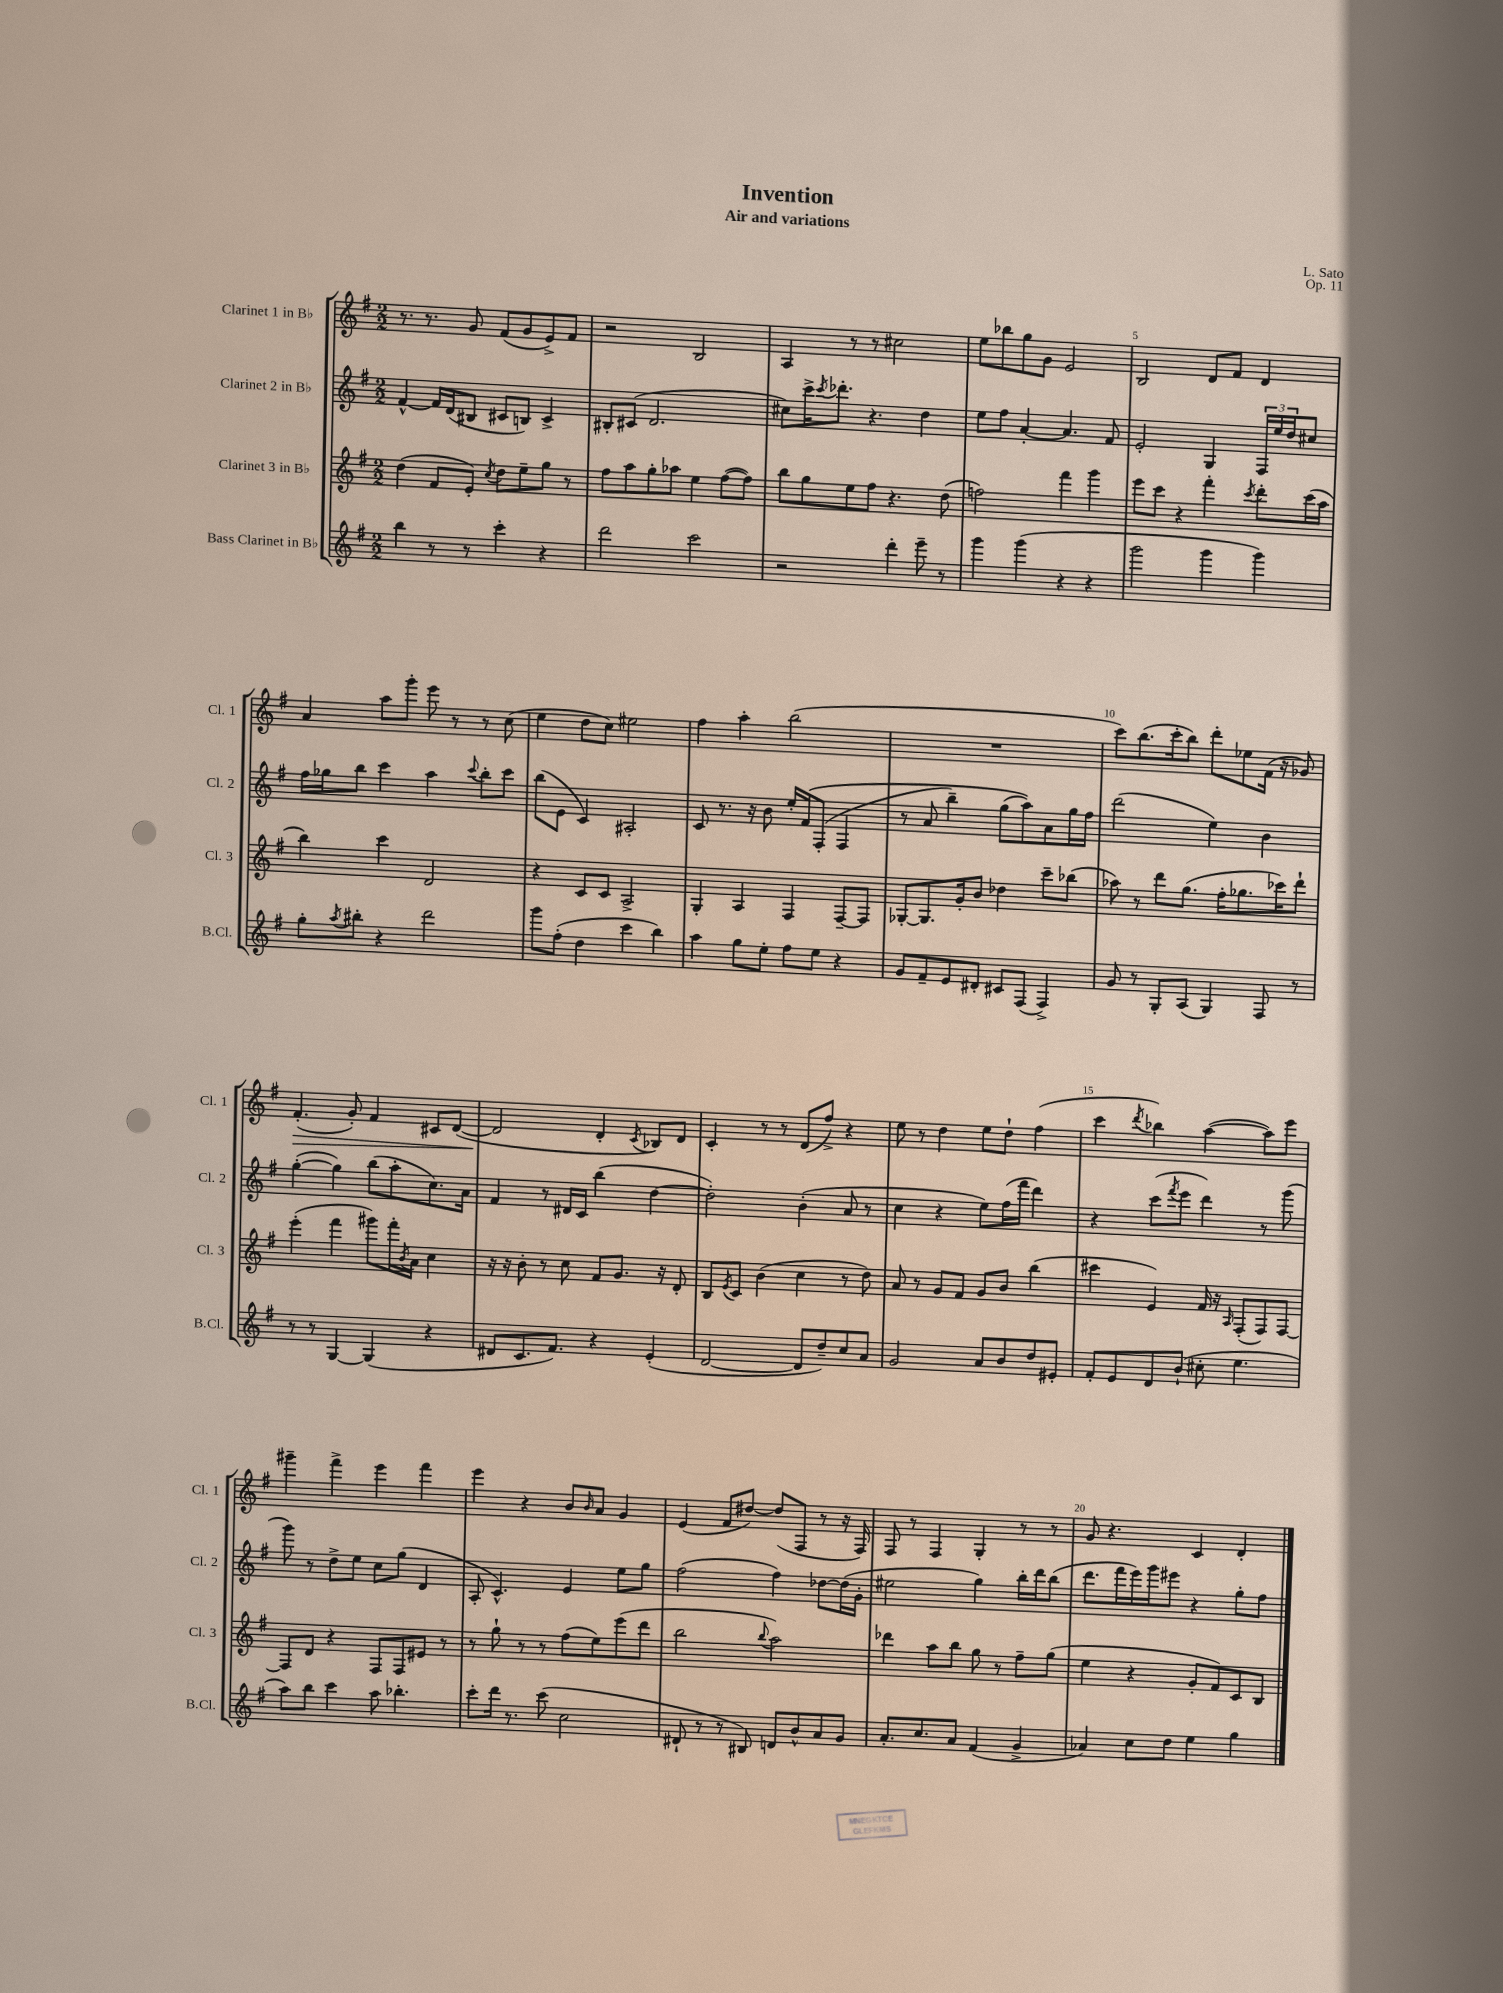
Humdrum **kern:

**kern	**kern	**kern	**kern
*staff4	*staff3	*staff2	*staff1
*clefG2	*clefG2	*clefG2	*clefG2
*k[f#]	*k[f#]	*k[f#]	*k[f#]
*M2/2	*M2/2	*M2/2	*M2/2
4bb\	(4dd\	[4f#^^/	8.r
.	.	.	8.r
8r	8f#/L	16f#/]LL	.
.	.	(16d/J	.
8r	8e'/J)	8B#/J	8g/
.	8qcc/	.	.
4ccc'\	8dd\L	8c#/L	(8f#/L
.	8ee~\	8B/J)	8g/
4r	8gg\J	4c#^/	8e^/)
.	8r	.	8f#/J
=	=	=	=
2ddd\	8ff#\L	8B#'/L	2r
.	8aa\	(8c#/J	.
.	8gg'\	2.d/	.
.	8aa-\J	.	.
2ccc\	4ee\	.	2B/
.	([8ff#\L	.	.
.	8ff#\]J)	.	.
=	=	=	=
2r	8bb\L	8cc#\L)	4A/
.	8gg\	16ccc^\K	.
.	.	8qccc/	.
.	.	8.ddd-'\J	.
.	8ee\	.	8r
.	8ff#\J	4.r	8r
4ddd'\	4.r	.	2cc#\
8eee~\	.	4dd\	.
8r	(8dd\	.	.
=	=	=	=
4ggg\	2ff\)	8ee\L	8ee\L
.	.	8ff#\J	8bb-\
(4ggg\	.	[4a'/	8gg\
.	.	.	8g\J
4r	4fff#\	4.a/]	2e/
4r	4ggg\	.	.
.	.	8f#/	.
=	=	=	=
2ggg\	8eee\L	2e'/	2B/
.	8ccc\J	.	.
.	4r	.	.
4ggg\	4fff#'\	4G/	8d/L
.	.	.	8f#/J
.	8qccc/	.	.
4ggg\)	8ddd'\L	24F#/LL	4d/
.	.	24ee/	.
.	.	24dd/J	.
.	(16ccc\L	8cc#/J	.
.	16aa\JJ	.	.
=	=	=	=
8gg'\L	4bb\)	16ff#\LL	4a/
.	.	16gg-\J	.
8qaa/	.	.	.
8bb#'\J	.	8bb\J	.
4r	4ccc\	4ccc\	8aa\L
.	.	.	8ggg'\J
2ddd\	2d/	4aa\	8eee\
.	.	.	8r
.	.	8qqccc/	.
.	.	8bb'\L	8r
.	.	8ccc\J	(8cc\
=	=	=	=
8ggg\L	4r	(8bb\L	4ee\
(8ff#'\J	.	8e\J	.
4dd\	8c/L	4c/)	8dd\L
.	8c/J	.	8cc\J)
4ccc\	2A^/	2A#'/	2ee#\
4bb\)	.	.	.
=	=	=	=
4aa\	4G'/	8c/	4ff#\
.	.	8.r	.
8gg\L	4A/	.	4aa'\
.	.	16r	.
8ee'\J	.	8b\	.
8ff#\L	4F#/	16ee'/LL	(2bb\
.	.	&(16f#/J	.
8ee\J	.	(8F#'/J	.
4r	[8F#~/L	4F#/	.
.	8F#/]J	.	.
=	=	=	=
8g/L	[8G-'/L	8r	1r
8f#~/	8.G-/]	8a/	.
8e/	.	4bb~\)	.
.	16g'/k	.	.
8d#'/J	8b/J	.	.
8c#/L	4dd-\	(8gg\L	.
(8F#/J	.	8aa\)&)	.
4F#^/)	8ccc~\L	8a\	.
.	(8bb-\J	16gg\L	.
.	.	16ff#\JJ	.
=	=	=	=
8g/	8aa-\)	(2ddd\	8ccc\L)
8r	8r	.	(8.bb\
8G'/L	8ddd\L	.	.
.	.	.	16ccc'\k
(8A/J	(8.gg\J	.	8bb\J)
4G/)	.	4ee\)	8ddd'\L
.	16ff#'\LK	.	.
.	8.gg-\	.	8ee-\
8F#/	.	4b\	(16f#\Jk
.	16ccc-\K)	.	16r
8r	8ddd`\J	.	8g-/)
=	=	=	=
8r	(4eee'\	([4gg'\	(4.f#'/
8r	.	.	.
[4G/	4fff#\	4gg\])	.
.	.	.	8g'/)
(4G/]	8ggg#\L)	(8bb\L	4f#/
.	16fff#'\L	8aa'\	.
.	8qb/	.	.
.	16a\JJ	.	.
4r	4cc\	8.cc\)	8c#/L
.	.	.	([8d/J
.	.	16a\Jk	.
=	=	=	=
8d#/L	16r	4f#/	2d/]
.	16r	.	.
8.c/	8b'\	.	.
.	8r	8r	.
8.f#/J)	.	.	.
.	8cc\	16d#/LL	.
.	.	16c/JJ	.
4r	8f#/L	(4bb\	4d'/
.	8.g/J	.	.
.	.	.	8qc/
(4e'/	.	[4dd\	8B-/L)
.	16r	.	.
.	8d'/	.	8d/J
=	=	=	=
[2d/	8B/L	2dd'\])	4c'/
.	8qe/	.	.
.	8c/J	.	.
.	(4b\	.	8r
.	.	.	8r
8d/]L	4cc\	(4b'\	(8d/L
8dd~/)	.	.	8ff#^/J)
8cc/	8r	8a/	4r
8a/J	8dd\)	8r	.
=	=	=	=
2g/	8a/	4cc\	8ee\
.	8r	.	8r
.	8g/L	4r	4dd\
.	8f#/J	.	.
8a/L	8g/L	8ee\L)	8ee\L
8b/	8b/J	(16ff#\L	8dd`\J
.	.	16fff#\JJ	.
8dd/	(4bb\	4ddd\)	(4ff#\
8e#'/J	.	.	.
=	=	=	=
8f#'/L	4ccc#\	4r	4ccc\
8e/	.	.	.
.	.	.	8qddd/
8d/	4e/)	(8ccc\L	4bb-\)
.	.	8qfff#/	.
(8b`/J	.	8eee\J	.
8cc#'\	16f#/	4ddd\)	([4aa\
.	16r	.	.
.	16qqA/	.	.
4.ee\	(8F#'/L	.	.
.	8F#/)	8r	8aa\]L)
.	[8F#/J	(8ggg\	8eee\J
=	=	=	=
8aa\L)	8F#/]L	8ggg\)	4ggg#~\
8bb\J	8d/J	8r	.
4ccc\	4r	8dd^\L	4fff#^\
.	.	8ee\J	.
8aa\	8F#/L	8cc\L	4eee\
4.bb-'\	8F#/	(8gg\J	.
.	8e#/J	4d/	4fff#\
.	8r	.	.
=	=	=	=
8ccc'\L	8r	8A'/	4eee\
16ddd\Jk	8gg`\	4.c^^/)	.
8.r	.	.	.
.	8r	.	4r
(8ccc\	8r	.	.
2cc\	(8ff#\L	4e/	8b/L
.	.	.	16qqb/
.	8ee\)	.	8a/J
.	(8eee\	8ee\L	4g/
.	8ddd\J	8gg\J	.
=	=	=	=
8d#`/	2bb\	(2ff#\	(4e/
8r	.	.	.
8r	.	.	8f#/L
8B#/)	.	.	[8dd#/J)
.	8qqbb/	.	.
8d/L	2aa\)	4ff#\)	(8dd#/]L
8b^^/	.	.	8F#/J
8a/	.	[8dd-\L	8r
8g/J	.	(16dd-\]L	16r
.	.	16g'\JJ	16F#/)
=	=	=	=
8.a'/L	4ddd-\	2ee#\	8F#/
.	.	.	8r
8.cc/	.	.	.
.	8aa\L	.	4F#/
8a/J	8bb\J	.	.
(4f#/	8gg\	4gg\)	4G'/
.	8r	.	.
4g^/	8ff#~\L	16bb'\LL	8r
.	.	16ddd\J	.
.	(8gg\J	(8bb\J	8r
=	=	=	=
4a-/)	4ee\	8.ddd\L	8g/
.	.	.	4.r
.	.	16fff#\L	.
8cc\L	4r	16eee\)	.
.	.	16ggg\J	.
8dd\J	.	8eee#\J	.
4ee\	8g'/L	4r	4c/
.	8f#/)	.	.
4gg\	8c/	8gg'\L	4d'/
.	8B/J	8ff#\J	.
==	==	==	==
*-	*-	*-	*-
